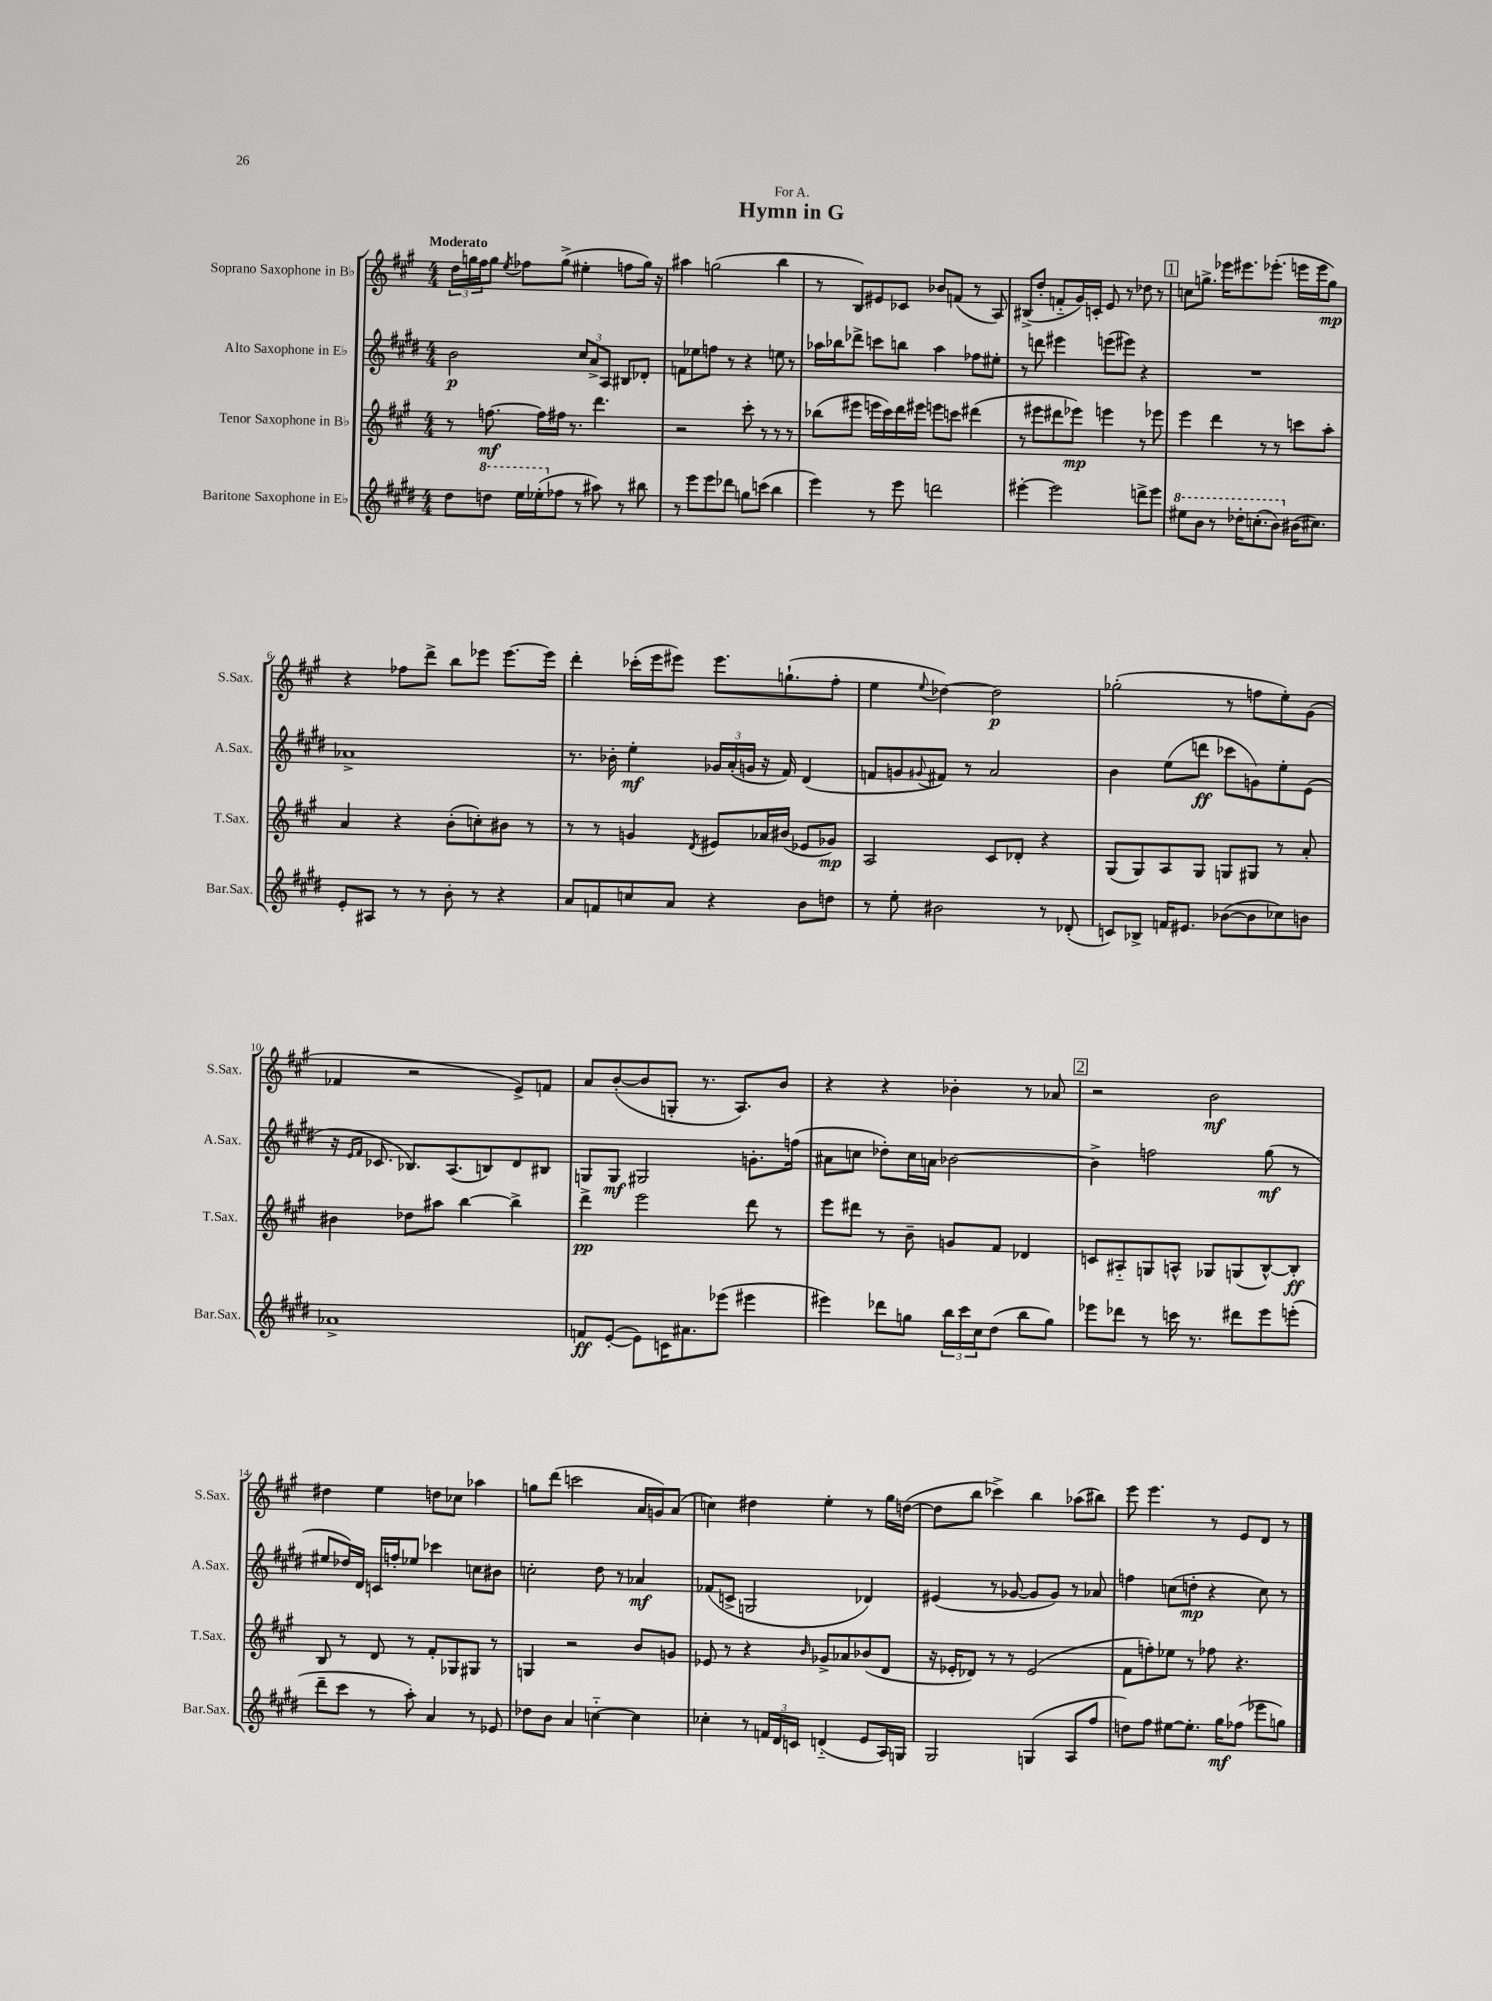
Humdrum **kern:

**kern	**kern	**kern	**kern
*staff4	*staff3	*staff2	*staff1
*clefG2	*clefG2	*clefG2	*clefG2
*k[f#c#g#d#]	*k[f#c#g#]	*k[f#c#g#d#]	*k[f#c#g#]
*M4/4	*M4/4	*M4/4	*M4/4
8dd#\L	8r	2b\	24dd\LL
.	.	.	24gg\
.	.	.	24ff#\J
8ddd\J	[8.ff\	.	8gg\J
.	.	.	8qee/
16eee\LL	.	.	8ff-\L
(16eee-'\J	16ff\]LL	.	.
8ff-\J	16ff#\JJ	.	(8gg^\J
.	8.r	.	.
8r	.	12cc#/L	4ee#'\
.	.	12a^/	.
8aa#\)	4.ddd\	.	.
.	.	12A/J	.
8r	.	8B#/L	8ff\L
8bb#\	.	8d-'/J	16gg\Jk)
.	.	.	16r
=	=	=	=
8r	2r	8f\L	4aa#\
8eee\L	.	8ee-\	.
8eee\	.	8ff\J	(2gg\
8ddd-\J	.	8r	.
8gg\L	8ccc#'\	4r	.
(8ccc\J	8r	.	.
4bb\	8r	8ee\	4bb\
.	8r	8r	.
=	=	=	=
4eee\)	(8bb-\L	16aa-\LL	8r
.	.	16bb-\J	.
.	8eee#\J	8ddd-^\J	8B/L)
8r	16eee\LL	8ccc\L	8e#/
.	16ccc#\)	.	.
8eee\	16ddd\	8bb\J	8c-/J
.	16eee#\JJ	.	.
2ddd\	8eee\L	4aa-\	8b-/L
.	8ccc\J	.	(8f/J
.	(4ddd#\	8ff-\L	8r
.	.	8ee#'\J	8A/)
=	=	=	=
[4eee#'\	8r	8r	(8B#^/L
.	8eee#\L	8ddd\	8dd'/J
2eee#\]	8ddd#\	4eee#\	8f'~/L
.	8eee-\J)	.	16g#/L)
.	.	.	16c'/JJ
.	4eee\	(8eee\L	8e/
.	.	8eee#\J)	8r
8ddd^\L	8r	4r	8dd-\
8eee#\J	8eee-\	.	8r
=	=	=	=
8eee#\L	4eee\	1r	8cc\L
8bb\J	.	.	8.gg^\J
8r	4ddd\	.	.
.	.	.	16eee-\LK
16ddd-'\LK	.	.	8.eee#\
(8.ccc'\	.	.	.
.	8r	.	.
.	.	.	(8.eee-'\J
8bb\J)	8r	.	.
(16b#\LK	8ccc\L	.	16eee\LL
8.cc#\J)	.	.	16eee\J
.	8aa'\J	.	8gg\J)
=	=	=	=
8e'/L	4a/	1a-^	4r
8A#/J	.	.	.
8r	4r	.	8ff-\L
8r	.	.	8ddd^\J
8b'\	(8b'\L	.	8bb\L
8r	8cc'\)	.	8eee-\J
4r	8b#\J	.	[8.eee-\L
.	8r	.	.
.	.	.	16eee-\]Jk
=	=	=	=
8a/L	8r	8.r	4ddd'\
8f/	8r	.	.
.	.	16b-'\	.
8cc/	4g/	4ee'\	(16ccc-'\LL
.	.	.	16eee\J
8a/J	.	.	8eee#\J)
.	8qd/	.	.
4r	8e#/L	24g-/LL	8.eee#\L
.	.	(24a'/	.
.	.	24g/JJ	.
.	16a-/L	16r	.
.	(16b#/JJ	16f#/)	(8.gg`\
8b\L	8e-/L	(4d#/	.
8dd\J	8g-/J)	.	8ff#'\J
=	=	=	=
8r	2A/	8f/L	4ee\
8ee'\	.	8g/	.
.	.	8qqg#/	8qqee/
2b#\	.	8f#/J)	[4dd-\)
.	.	8r	.
.	8c#/L	2a/	2dd-\]
.	8d-'/J	.	.
8r	4r	.	.
(8d-'/	.	.	.
=	=	=	=
8c/L)	(8G#/L	4b\	(2gg-'\
8B-^/J	8G#/)	.	.
16f/LK	8A/	(8ee\L	.
8.e#/J	.	.	.
.	8G#/J	8ddd\J	.
([8b-\L	8G/L	8ccc-\L	8r
8b-\]	8G#/J	8g\)	8ff\L
8cc-\)	8r	8ee'\	8ee'\)
8b\J	8a'/	(8e\J	(8g#\J
=	=	=	=
1a-^	4b#\	16r	4f-/
.	.	16qqe/LL	.
.	.	16qqf#/JJ	.
.	.	8.c-/	.
.	8dd-\L	8.B-/L)	2r
.	8aa#\J	.	.
.	.	(8.A/	.
.	[4bb\	.	.
.	.	8B/)	.
.	4bb^\]	8d#/	8e^/L)
.	.	8B#/J	8f/J
=	=	=	=
8f/L	4ddd^\	8G/L	8a/L
([8e'/J	.	8G/J	([8b'/
8e\]L)	2eee\	2G#/	8b/]
16c\K	.	.	8G'/J
8.a#\	.	.	.
.	.	.	8.r
(8eee-\J	.	.	.
.	.	.	8.A/L)
4eee#\	8ddd\	8.g'\L	.
.	8r	.	8b/J
.	.	(16ff\Jk	.
=	=	=	=
4eee#\)	8eee\L	8a#\L	4r
.	8ddd#\J	8cc\J	.
8ddd-\L	8r	8dd-'\L)	4r
8gg\J	8b~\	16cc\L	.
.	.	16a\JJ	.
24bb\LL	8g/L	[2b-\	4b-'\
24ccc#\	.	.	.
24cc#\J	.	.	.
(8dd#\J	8f#/J	.	.
8bb\L	4d-/	.	8r
8gg\J)	.	.	8a-/
=	=	=	=
8eee-\L	8c/L	4b-^\]	2r
8ddd-\J	8A#'~/	.	.
8r	8G/	2ff\	.
16ccc\	8A^^/J	.	.
8.r	.	.	.
.	8G-/L	.	2b\
8ddd#\L	(8G/	.	.
8eee-\	[8B^^/)	(8gg#\	.
(8eee'\J	8B'/]J	8r	.
=	=	=	=
8ddd#~\L	8B/	8ee#/L	4dd#\
8ccc#\J	8r	16dd-/L)	.
.	.	16d#/JJ	.
8r	8d/	16c/LL	4ee\
.	.	16ff'/J	.
8aa'\)	8r	8ee-/J	.
4a/	8f#'/L	4ccc-\	8dd\L
.	8G-/	.	8cc-\J
8r	8G#/J	8cc\L	4aa-\
8e-/	8r	8b#\J	.
=	=	=	=
8dd-\L	4G/	2cc'\	8gg\L
8b\J	.	.	(8ddd\J
4a/	2r	.	2ccc\
[4cc'~\	.	8dd#\	.
.	.	8r	.
4cc\]	8b/L	4a-/	16a/LL
.	.	.	16g/J)
.	8g/J	.	(8a/J
=	=	=	=
4cc-'\	8e-/	(8f-/L	4cc\)
.	8r	8c^/J	.
8r	4r	2G/	4dd#\
24f/LL	.	.	.
24d#/	.	.	.
24c/JJ	.	.	.
.	16qqb/	.	.
(4d'~/	8g-^/L	.	4ee'\
.	8a-/	.	.
8e/L	(8b-/	4d-/)	8r
16A/L)	8d/J	.	16gg#\LL
16G/JJ	.	.	([16dd\JJ
=	=	=	=
2G#/	16r	(4e#/	8dd\]L
.	16e-'/LK	.	.
.	8d-/J)	.	8bb\J
.	8r	8r	4ccc-^\)
.	8r	[8g-/	.
(4G/	(2e-/	8g-/]L	4bb\
.	.	8g-/J)	.
8A/L	.	8r	(8aa-\L
8ff#/J	.	8a-/	8bb#\J)
=	=	=	=
8dd\L)	8f#\L	4ff\	8eee\
8ff#\J	8ff'\)	.	4.eee\
[8ee#\L	8ee-\J	(8cc\L	.
8.ee#'\]J	8r	8dd'\J	.
.	8ff-\	4r	8r
16gg#\LK	.	.	.
(8ff-\J	4.r	.	8e/L
8eee-\L	.	8cc\)	8d/J
8gg\J)	.	8r	8r
==	==	==	==
*-	*-	*-	*-
